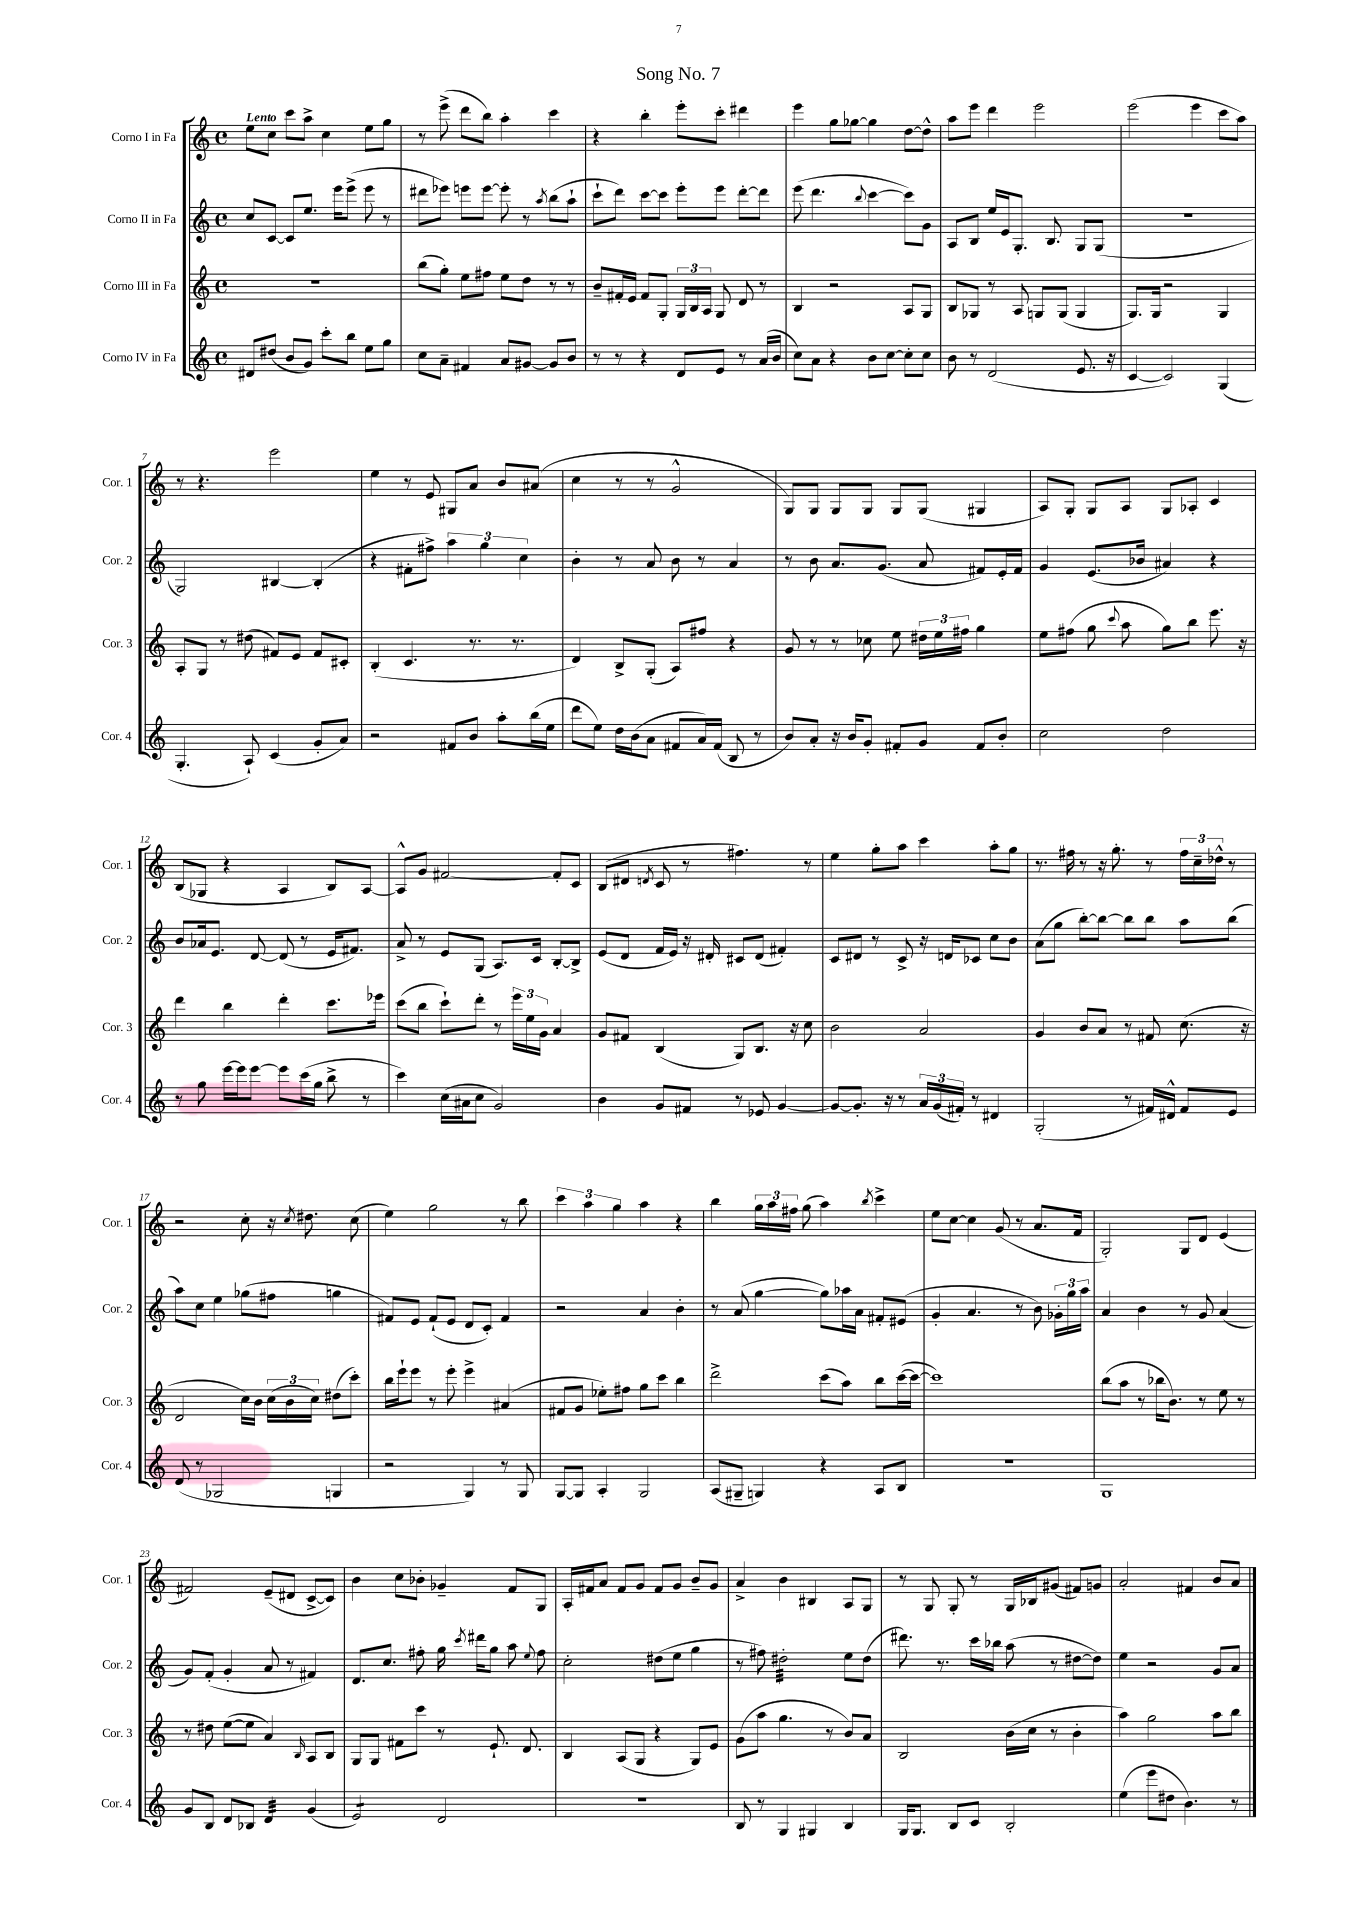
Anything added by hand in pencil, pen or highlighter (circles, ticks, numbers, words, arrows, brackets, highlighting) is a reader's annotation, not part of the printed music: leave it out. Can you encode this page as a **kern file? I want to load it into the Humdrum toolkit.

**kern	**kern	**kern	**kern
*staff4	*staff3	*staff2	*staff1
*clefG2	*clefG2	*clefG2	*clefG2
*k[]	*k[]	*k[]	*k[]
*M4/4	*M4/4	*M4/4	*M4/4
*met(c)	*met(c)	*met(c)	*met(c)
8d#	1r	8cc	8ee
(8dd#	.	[8c	8cc
8b	.	8c]	8ccc
8g)	.	8.ee	8aa^
8ccc'	.	.	4cc
.	.	16eee	.
8bb	.	(8eee^	.
8ee	.	8eee	8ee
8gg	.	8r	8gg
=	=	=	=
8cc	(8bb	8ddd#	8r
8a~	8gg')	8eee-)	(8eee^
4f#	8ee	8eee	8ddd
.	8ff#	[8eee	8bb)
8a	8ee	8eee']	4aa'
[8g#	8dd	8r	.
.	.	8qaa	.
8g#]	8r	(8bb	4ccc
8b	8r	8aa`	.
=	=	=	=
8r	8b~	8ccc`	4r
8r	16f#'	8ddd)	.
.	16e	.	.
4r	8f#	[8ccc	4bb'
.	8G'	8ccc]	.
8d	24G	8eee'	8eee'
.	24B	.	.
.	24A	.	.
8e	8G	8eee	8ccc'
8r	8d	[8ddd'	4ddd#
(16a	8r	8ddd]	.
16b	.	.	.
=	=	=	=
8cc)	4B	(8eee	4eee
8a	.	4.ddd	.
4r	2r	.	8gg
.	.	.	[8gg-
.	.	8qqbb	.
8b	.	[4ccc	4gg-]
[8cc	.	.	.
8cc']	8A	8ccc])	[8dd
8cc	8G	8g	8dd^^]
=	=	=	=
8b	8B	8A	8aa
8r	8G-	8B	8eee
(2d	8r	16ee	4ddd
.	.	16e	.
.	8A	8.G'	.
.	8G	.	2eee
.	.	8.B	.
.	(8G	.	.
8.e	4G	8G	.
.	.	(8G	.
16r	.	.	.
=	=	=	=
[4c	8.G)	1r	(2eee
.	16G	.	.
2c])	2r	.	.
.	.	.	4eee
(4G	4G	.	8ccc
.	.	.	8aa)
=	=	=	=
4.G'	8A'	2G)	8r
.	8G	.	4.r
.	8r	.	.
8A`)	(8dd#	.	.
(4c	8f#)	[4B#	2eee
.	8e	.	.
8g'	8f#	(4B#']	.
8a)	8c#'	.	.
=	=	=	=
2r	(4B'	4r	4ee
.	4.c	8f#'	8r
.	.	8ff#^)	8e
8f#	.	6aa	8G#
8b	8.r	.	8a
.	.	6gg	.
8aa'	.	.	8b
.	8.r	.	.
.	.	6cc	.
(16bb	.	.	(8a#
16ee	.	.	.
=	=	=	=
8ddd	4d)	4b'	4cc
8ee)	.	.	.
16dd	8B^	8r	8r
(16b	.	.	.
8a	(8G'	8a	8r
8f#	8A)	8b	2g^^
16a)	8ff#	8r	.
(16f#	.	.	.
8B	4r	4a	.
8r	.	.	.
=	=	=	=
8b)	8g	8r	8G)
8a'	8r	8b	8G
16r	8r	8.a	8G
16b	.	.	.
8g'	8cc-	.	8G
.	.	(8.g	.
8f#'	8ee	.	8G
8g	24dd#	8a	(8G
.	24ee	.	.
.	24ff#	.	.
8f#	4gg	8f#)	4G#
8b'	.	16e'	.
.	.	16f#	.
=	=	=	=
2cc	8ee	4g	8A)
.	(8ff#	.	8G'
.	8gg	(8.e	8G
.	8qqccc	.	.
.	8aa	.	8A
.	.	16b-	.
2dd	8gg)	4a#)	8G
.	8bb	.	8A-'
.	8.eee	4r	4c
.	16r	.	.
=	=	=	=
8r	4ddd	8b	(8B
8gg	.	16a-	8G-
.	.	8.e	.
[16eee	4bb	.	4r
16eee]	.	.	.
[8eee	.	[8d	.
8eee]	4ddd'	(8d]	4A
(16ccc	.	8r	.
16gg	.	.	.
8bb^	8.ccc	16e	8B)
.	.	8.f#)	.
8r	.	.	[8A
.	16eee-	.	.
=	=	=	=
4ccc)	(8ccc	8a^	8A^^]
.	8bb	8r	8g
(16cc	8ccc`)	8e	[2f#
16a#	.	.	.
8cc	8ddd'	(8G	.
2g)	8r	8.A)	.
.	24eee	.	.
.	24ee	.	.
.	.	16c	.
.	24g	.	.
.	4a	[8B'	8f#']
.	.	8B^]	8c
=	=	=	=
4b	8g	(8e	(8B
.	8f#	8d	8d#
.	.	.	8qd
8g	(4B	16f	8c
.	.	16e)	.
8f#	.	16r	8r
.	.	16d#'	.
8r	8G)	8c#	4.ff#)
8e-	8.B	(8d#	.
[4g	.	4f#')	.
.	16r	.	.
.	8cc	.	8r
=	=	=	=
8g_	2b	8c	4ee
8.g']	.	8d#	.
.	.	8r	8gg'
16r	.	.	.
8r	.	8c^	8aa
24a	2a	16r	4ccc
(24g	.	.	.
.	.	16d	.
24f#')	.	.	.
8r	.	8c-	.
4d#	.	8cc	8aa'
.	.	8b	8gg
=	=	=	=
(2G'	4g	(8a	8.r
.	.	8gg	.
.	.	.	16ff#
.	8b	[8bb')	8r
.	8a	8bb_	16r
.	.	.	8.gg'
8r	8r	8bb]	.
16f#)	8f#	8bb	8r
16d#^^	.	.	.
8f#	(8.cc	8aa	24ff#
.	.	.	24cc~
.	.	.	24dd-^^
8e	.	(8bb	8r
.	16r	.	.
=	=	=	=
(8d	2d	8aa)	2r
8r	.	8cc	.
2G-	.	4ee	.
.	16cc)	(8gg-	8cc'
.	16b	.	.
.	(24cc	8ff#	16r
.	24b	.	.
.	.	.	8qcc
.	.	.	8.dd#
.	24cc)	.	.
4G	(8dd#	4gg	.
.	8ccc')	.	(8cc
=	=	=	=
2r	16bb	8f#)	4ee)
.	16eee`	.	.
.	8eee	8e	.
.	8r	(8f#`	2gg
.	8eee'	8e	.
4G)	4eee^	8d	.
.	.	8c')	.
8r	(4a#	4f#	8r
8G	.	.	8bb
=	=	=	=
[8G	8f#	2r	6ccc
8G]	8g	.	.
.	.	.	6aa
4A'	8ee-')	.	.
.	.	.	6gg
.	8ff#	.	.
2G	8gg	4a	4aa
.	8ccc	.	.
.	4bb	4b'	4r
=	=	=	=
(8A	2ddd^	8r	4bb
8G#~	.	(8a	.
4G)	.	[4gg	24gg
.	.	.	24aa
.	.	.	24ff#
.	.	.	(8gg
4r	(8ccc	8gg])	4aa)
.	8aa)	16aa-	.
.	.	16a	.
.	.	.	8qbb
8A	8bb	8f#'	4ccc^
8B	([16ccc	(8e#	.
.	16ccc_	.	.
=	=	=	=
1r	1ccc])	4g'	8ee
.	.	.	[8cc
.	.	4.a	4cc]
.	.	.	(8g
.	.	8r	8r
.	.	8b)	8.a
.	.	24g-'	.
.	.	24gg	.
.	.	.	16f
.	.	24aa	.
=	=	=	=
1G	(8bb	4a	2G')
.	8aa	.	.
.	8r	4b	.
.	16bb-	.	.
.	8.b)	.	.
.	.	8r	8G
.	8r	8g	8d
.	8ee	(4a	(4e
.	8r	.	.
=	=	=	=
8g	8r	8g)	2f#)
8B	8dd#	(8f'	.
8d	([8ee	4g'	.
8B-	8ee]	.	.
4d	4a)	8a	(8e~
.	.	8r	8d#
.	16qqB	.	.
(4g	8A	4f#)	[8c^
.	8B	.	8c])
=	=	=	=
2e)	8G	8.d	4b
.	8G	.	.
.	.	8.cc	.
.	8f#	.	8cc
.	8ccc	8ff#'	8b-'
2d	8r	16gg	4g-~
.	.	8qccc	.
.	.	16ddd#	.
.	8.e`	8gg	.
.	.	8aa	8f
.	8.d	.	.
.	.	8qqee	.
.	.	8ff#	8G
=	=	=	=
1r	4B	2cc'	16A'
.	.	.	16f#
.	.	.	8a
.	(8A	.	8f#
.	8G	.	8g
.	4r	(8dd#	8f#
.	.	8ee	8g
.	8G)	4gg	8b~
.	8e	.	8g
=	=	=	=
8B	(8g	8r	4a^
8r	8aa	8ff#)	.
4G	4.gg	2dd#'	4b
4G#	.	.	4B#
.	8r	.	.
4B	8b)	8ee	8A
.	8a	(8dd#	8G
=	=	=	=
16G	2B	8.ddd#)	8r
8.G	.	.	.
.	.	.	8G
.	.	8.r	.
8B	.	.	8G'
8c	.	16ccc	8r
.	.	16bb-	.
2B'	(16b	(8aa	16G
.	16cc	.	16B-
.	8r	8r	(8g#
.	4b'	[8dd#	8f#)
.	.	8dd#])	8g
=	=	=	=
(4ee	4aa)	4ee	2a'
8eee	2gg	2r	.
8dd#	.	.	.
4.b)	.	.	4f#
.	8aa	8g	8b
8r	8bb	8a	8a
==	==	==	==
*-	*-	*-	*-
